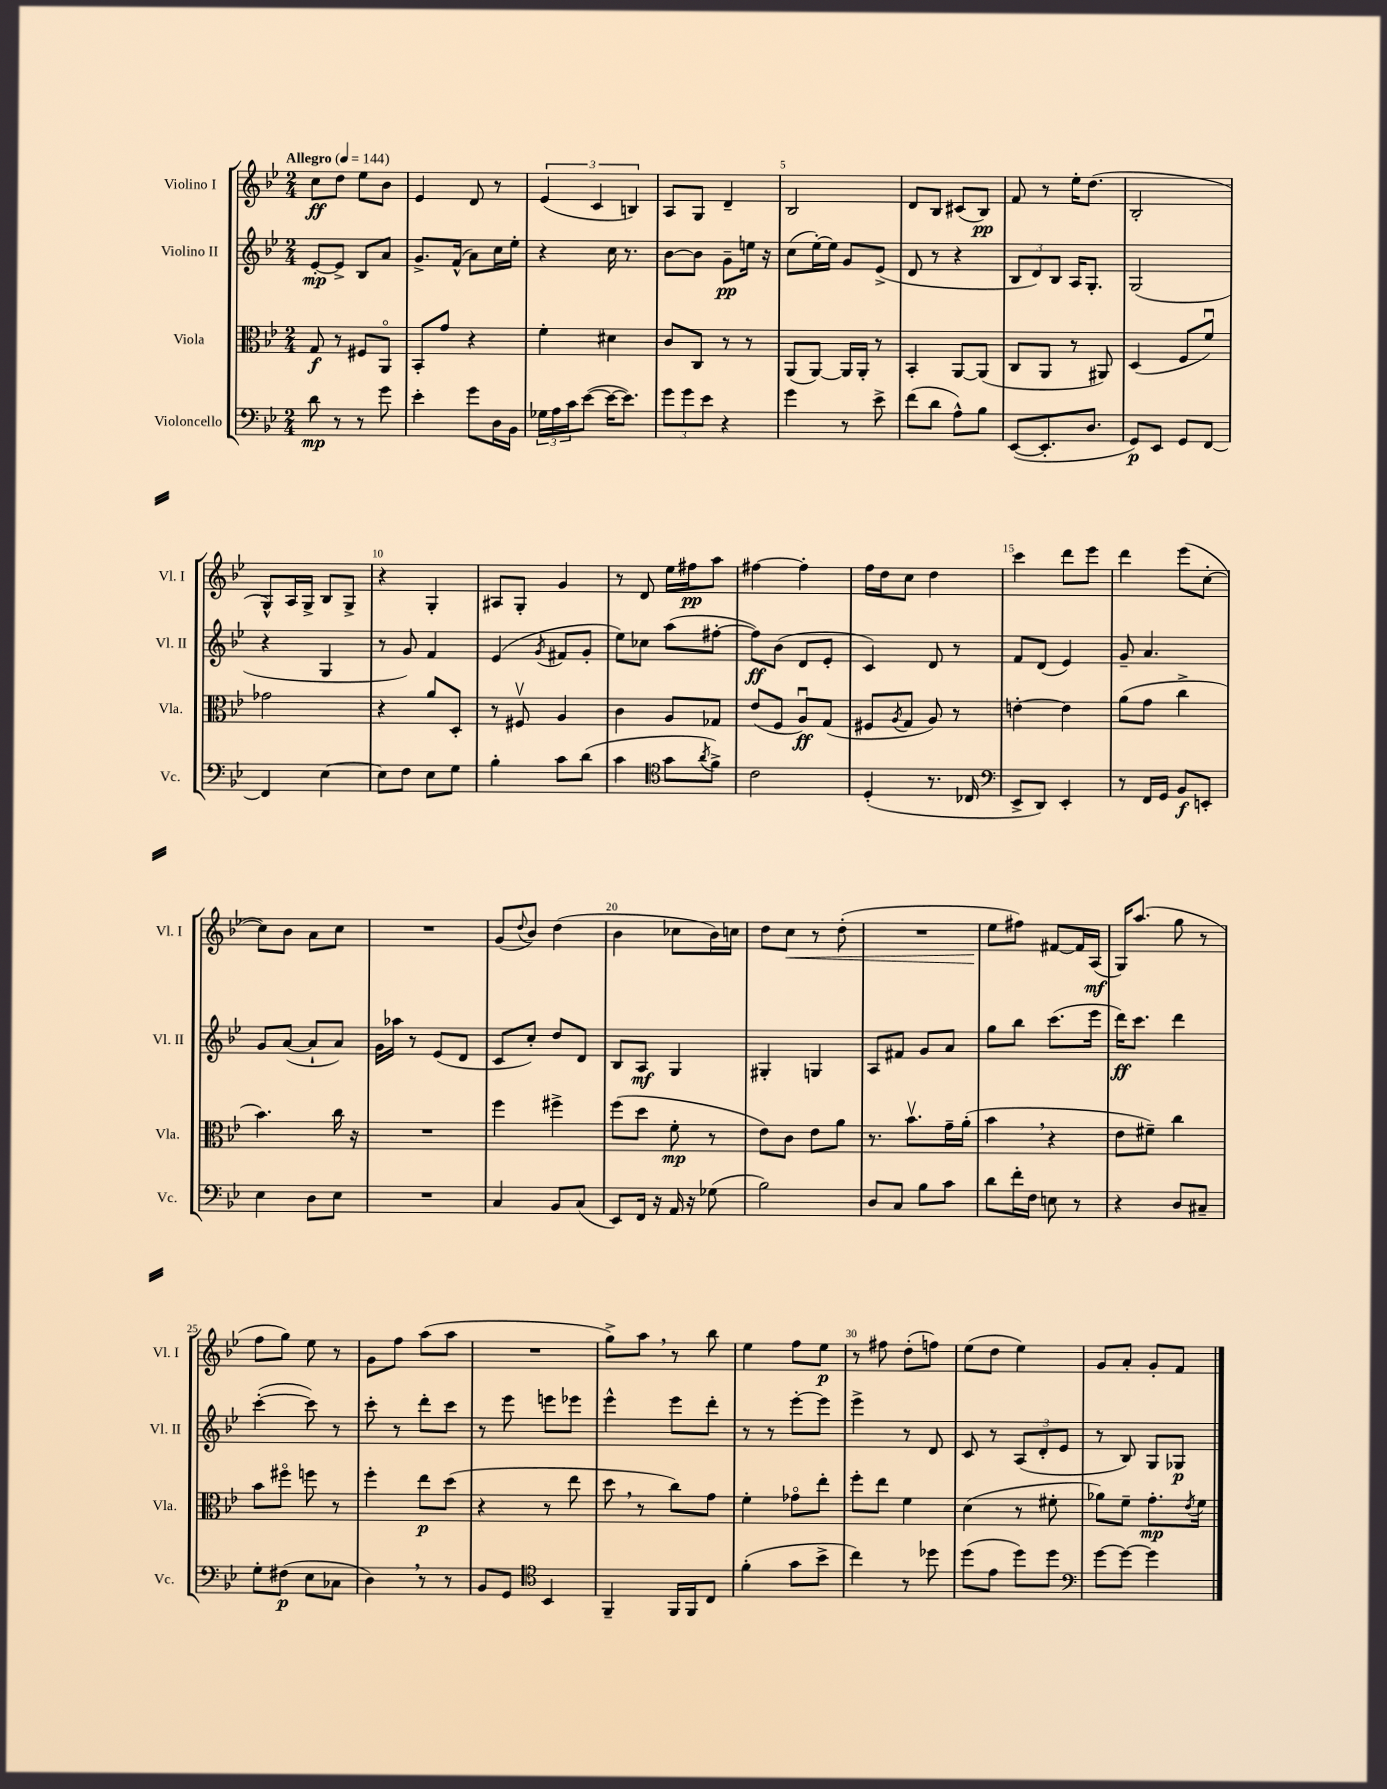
<<
\new StaffGroup <<
\new Staff = "s0" \with { instrumentName = "Violino I" shortInstrumentName = "Vl. I" } {
    \clef treble \key bes \major \numericTimeSignature \time 2/4 \tempo "Allegro" 4 = 144
    c''8\ff d''8 ees''8 bes'8 |
    ees'4 d'8 r8 |
    \tuplet 3/2 { ees'4( c'4 b4) } |
    a8 g8 d'4-- |
    bes2 |
    d'8 bes8 cis'8( bes8\pp) |
    f'8 r8 ees''16-. d''8.( |
    bes2-. |
    g8-^) a16 g16-> bes8 g8-> |
    r4 g4-. |
    ais8 g8-. g'4 |
    r8 d'8 ees''16 fis''16\pp a''8 |
    fis''4~ fis''4-. |
    f''16 d''16 c''8 d''4 |
    c'''4 d'''8 ees'''8 |
    d'''4 ees'''8( c''8~-. |
    c''8) bes'8 a'8 c''8 |
    R2 |
    g'8( \appoggiatura { d''8 } bes'8) d''4( |
    bes'4 ces''8 bes'16) c''16 |
    d''8 c''8\< r8 d''8-.( |
    R2 |
    ees''8\! fis''8) fis'8~ fis'16 a16\mf( |
    g16) a''8.( g''8 r8 |
    f''8 g''8) ees''8 r8 |
    g'8 f''8 a''8( a''8 |
    R2 |
    g''8->) a''8 \breathe r8 bes''8 |
    ees''4 f''8 ees''8\p |
    r8 fis''8 d''8-.( f''8) |
    ees''8( d''8 ees''4) |
    g'8 a'8-. g'8-. f'8 \bar "|." |
}
\new Staff = "s1" \with { instrumentName = "Violino II" shortInstrumentName = "Vl. II" } {
    \clef treble \key bes \major \numericTimeSignature \time 2/4
    ees'8~-.\mp ees'8-> bes8 a'8 |
    g'8.-> f'16-^( a'8) c''16 ees''16-. |
    r4 c''16 r8. |
    bes'8~ bes'8 g'8--\pp e''16 r16 |
    c''8( ees''16~-.) ees''16 g'8 ees'8->( |
    d'8 r8 r4 |
    \tuplet 3/2 { bes8 d'8) bes8 } a16 g8.-. |
    g2( |
    r4 g4 |
    r8 g'8) f'4 |
    ees'4( \acciaccatura { g'8 } fis'8 g'8-. |
    ees''8) ces''8 a''8( fis''8~-. |
    fis''8\ff) bes'8( d'8 ees'8-. |
    c'4) d'8 r8 |
    f'8 d'8( ees'4) |
    g'8-- a'4. |
    g'8 a'8~( a'8-! a'8) |
    g'16 aes''16 r8 ees'8( d'8 |
    c'8 c''8-.) d''8 d'8 |
    bes8 a8\mf g4 |
    gis4-. g4 |
    a8 fis'8 g'8 a'8 |
    g''8 bes''8 c'''8.( ees'''16 |
    d'''16\ff) c'''8. d'''4 |
    c'''4~-.( c'''8) r8 |
    c'''8-. r8 d'''8-. c'''8 |
    r8 ees'''8 e'''8 ees'''8 |
    ees'''4-^ ees'''8 d'''8-. |
    r8 r8 ees'''8~-. ees'''8 |
    ees'''4-> r8 d'8 |
    c'8 r8 \tuplet 3/2 { a8( d'8-. ees'8 } |
    r8 bes8) g8 ges8\p \bar "|." |
}
\new Staff = "s2" \with { instrumentName = "Viola" shortInstrumentName = "Vla." } {
    \clef alto \key bes \major \numericTimeSignature \time 2/4
    g8\f r8 fis8 a,8\flageolet |
    bes,8-. g'8 r4 |
    f'4-. dis'4 |
    c'8 c8 r8 r8 |
    a,8( a,8~) a,16 a,16-. r8 |
    bes,4-. a,8~ a,8( |
    c8 a,8 r8 ais,8) |
    d4( f8 f'8\downbow) |
    ges'2 |
    r4 a'8 d8-. |
    r8 fis8\upbow a4 |
    c'4 a8 ges8 |
    ees'8( f8 a8\downbow\ff) g8( |
    fis8 \acciaccatura { a8 } g8 a8) r8 |
    e'4~-. e'4 |
    a'8( g'8 c''4-> |
    bes'4.) c''16 r16 |
    R2 |
    f''4 fis''4-> |
    f''8( d''8 f'8-.\mp r8 |
    ees'8) c'8 ees'8 a'8 |
    r8. bes'8.\upbow g'16-- a'16-.( |
    bes'4 \breathe r4 |
    ees'8 fis'8--) c''4 |
    bes'8 fis''8\flageolet f''8 r8 |
    f''4-. ees''8\p d''8( |
    r4 r8 ees''8 |
    d''8 \breathe r8 c''8) g'8 |
    f'4-. ges'8\flageolet ees''8-. |
    f''8-. ees''8 f'4 |
    d'4( r8 fis'8-. |
    aes'8) f'8-- g'8.-.\mp \acciaccatura { ees'8 } f'16 \bar "|." |
}
\new Staff = "s3" \with { instrumentName = "Violoncello" shortInstrumentName = "Vc." } {
    \clef bass \key bes \major \numericTimeSignature \time 2/4
    d'8\mp r8 r8 g'8 |
    ees'4-. g'8 d16 bes,16 |
    \tuplet 3/2 { ges16 a16 c'16 } ees'8~( ees'16~ ees'8.) |
    \tuplet 3/2 { g'8 g'8 ees'8 } r4 |
    g'4 r8 ees'8-> |
    f'8( d'8 a8-^) bes8 |
    ees,8~( ees,8.-. d8. |
    g,8\p) ees,8 g,8 f,8~ |
    f,4 ees4~ |
    ees8 f8 ees8 g8 |
    bes4-. c'8 d'8( |
    c'4 \clef tenor g'8 \acciaccatura { a'8 } f'8->) |
    c'2 |
    d4-.( r8. ces16 |
    \clef bass ees,8-> d,8) ees,4-. |
    r8 f,16 g,16 bes,8\f e,8-. |
    ees4 d8 ees8 |
    R2 |
    c4 bes,8 c8( |
    ees,8) f,16 r16 a,16 r16 ges8( |
    bes2) |
    d8 c8 bes8 c'8 |
    d'8 f'16-. f16 e8 r8 |
    r4 d8 cis8-- |
    g8-. fis8\p( ees8 ces8 |
    d4) \breathe r8 r8 |
    bes,8 g,8 \clef tenor bes,4 |
    f,4-- f,16 f,16 c8 |
    f'4-.( g'8 bes'8-> |
    c''4) r8 des''8 |
    d''8( ees'8 d''8) d''8 |
    \clef bass g'8~ g'8~ g'4 \bar "|." |
}
>>
>>
\layout { \context { \Score \override BarNumber.break-visibility = ##(#f #t #t) barNumberVisibility = #(every-nth-bar-number-visible 5) } }
